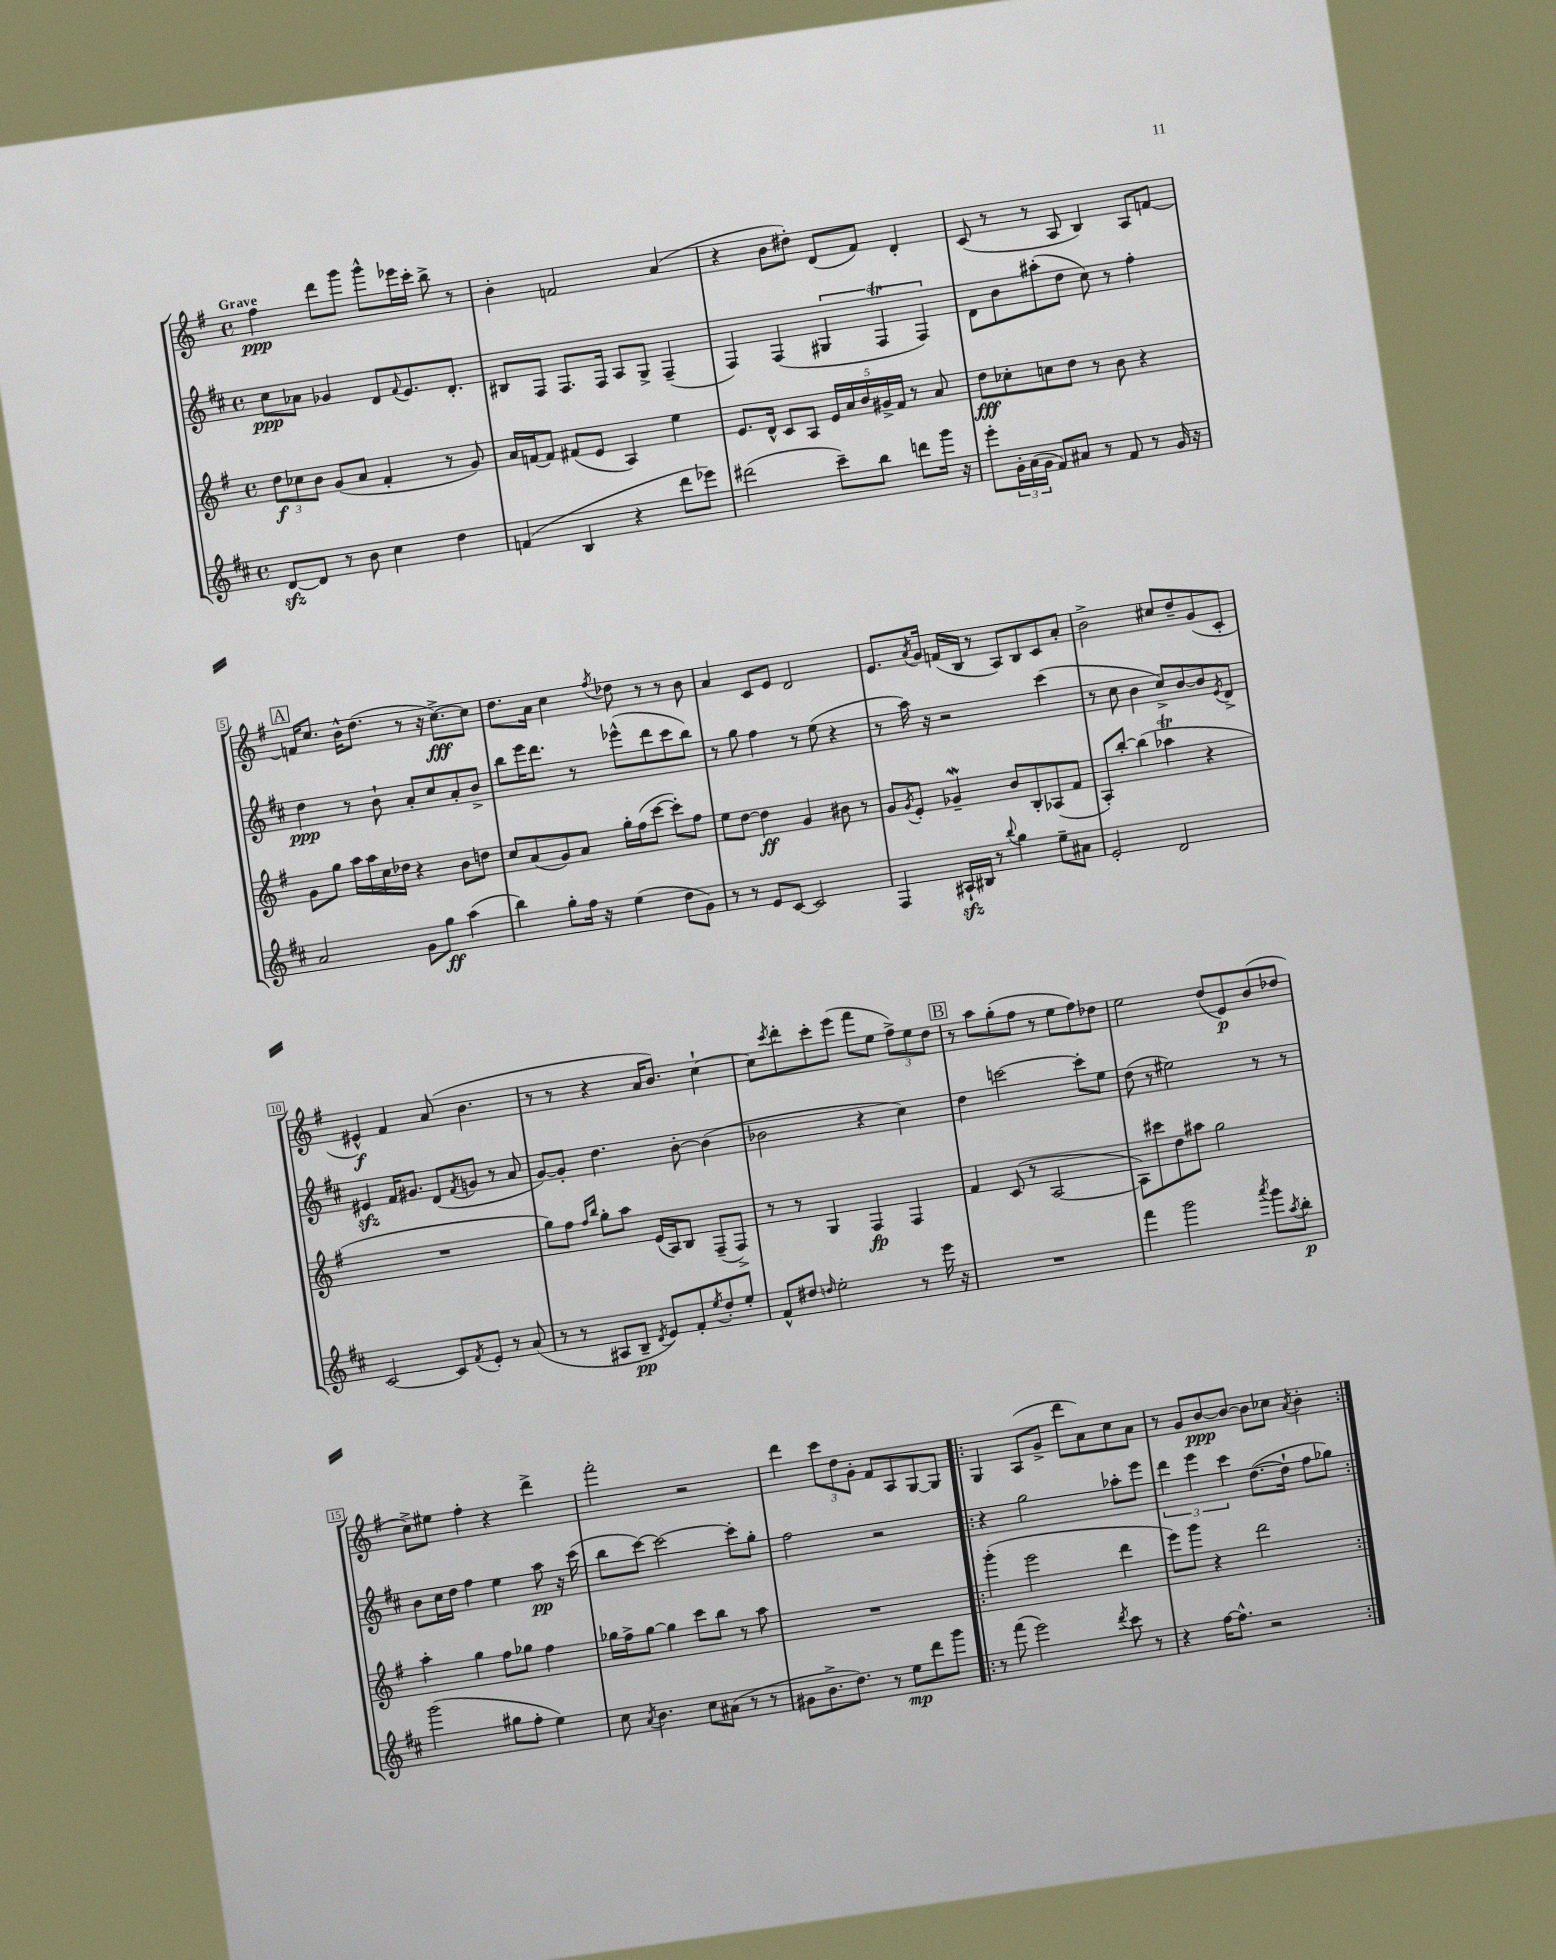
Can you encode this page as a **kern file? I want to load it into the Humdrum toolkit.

**kern	**kern	**kern	**kern
*staff4	*staff3	*staff2	*staff1
*clefG2	*clefG2	*clefG2	*clefG2
*k[f#c#]	*k[f#]	*k[f#c#]	*k[f#]
*M4/4	*M4/4	*M4/4	*M4/4
*met(c)	*met(c)	*met(c)	*met(c)
[8d	12dd	8cc#	4ff#
.	12cc-	.	.
8d]	.	8a-	.
.	12b	.	.
8r	(8g	4g-	8ddd
8b	8a	.	8ggg
4cc#	4f#'	8d	8ggg^^
.	.	8qqf#	.
.	.	8.e	16eee-
.	.	.	16ccc'
4dd	8r	.	8bb^
.	.	8.d'	.
.	8g)	.	8r
=	=	=	=
(4f	16a	8B#	4b'
.	[16f	.	.
.	8f]	8F#	.
4B	(8f#	8.F#	2f
.	8e	.	.
.	.	16F#	.
4r	4A)	8A	.
.	.	8G^	.
8ddd	4ee	(4F#~	(4a
8eee-)	.	.	.
=	=	=	=
(2ddd#	8.e	4F#)	4r
.	16d^^	.	.
.	8c	(4F#	8b
.	8A	.	8dd#')
8ccc#~)	20e	6G#	(8d
.	20a	.	.
.	20b	.	.
8bb	.	.	8f#)
.	20g#^	.	.
.	.	6F#	.
.	20f#	.	.
8ddd	8r	.	4d'
.	.	6F#)	.
16ggg	8a	.	.
16r	.	.	.
=	=	=	=
8eee'	8dd	8d	(8c
24g'	8cc-'	8b	8r
(24a	.	.	.
24g	.	.	.
8f#)	8cc	(8aa#'	8r
8a#	8dd	8dd	8A
8r	8r	8cc#)	4B)
8f#	8b	8r	.
8r	4r	4ff#'	8A
16g	.	.	[8f
16r	.	.	.
=	=	=	=
2a	8g	4dd	16f]
.	.	.	8.cc
.	8gg	.	.
.	16aa	8r	16b^^
.	16aa	.	(8.dd
.	16cc	8b`	.
.	16dd-	.	.
8g	4r	8a'	8r
8gg	.	8cc#	16r
.	.	.	[8.cc^)
(4aa	8b	8a'	.
.	8dd	8b^	8cc]
=	=	=	=
4bb)	8cc	8bb	8.dd
.	(8a	16eee	.
.	.	8.ddd	16a
8gg'	8g)	.	4cc
16ff#	8a	8r	.
16r	.	.	.
.	.	.	8qff#
(4ee	16gg'	(8eee-^^	8dd-
.	(16ff#	.	.
.	[8ccc	8ddd	8r
8dd	8ccc'])	8ccc#	8r
8g)	8ff#	8bb)	8b
=	=	=	=
8r	8ee	8r	4a
8r	[8dd	8gg	.
8e	4dd]	4ff#	8c
[8c#	.	.	8e
2c#]	4g	8r	2d
.	.	(8ee	.
.	8b#	4r	.
.	8r	.	.
=	=	=	=
4F#	8g	8r	8.e
.	8qg	.	.
.	8e'	16aa)	.
.	.	.	8qa
.	.	16r	16g
16A#`	4g-~	2r	(16f
16B#	.	.	16B
8r	.	.	8r
8qqbb	.	.	.
4gg	8b	.	8A)
.	8B'	.	8B
8ee~	(8A-	(4ccc#	8c
8a#	8f#	.	8a'
=	=	=	=
2e'	8A')	8r	2b^
.	[8bb'	8cc#	.
.	(4bb]	4b	.
2d	4aa-	8cc#^)	8cc#
.	.	[8b	8dd~
.	4r	8b]	(8g
.	.	8qe	.
.	.	8d^	8c'
=	=	=	=
[2c#	1r	4e#	4e#^^)
.	.	16f#	4f#
.	.	8.g#	.
8c#]	.	(8d	(8a
8qf#	.	8qf#	.
8e'	.	8g	4.b
8r	.	8r	.
(8a	.	8a	.
=	=	=	=
8r	8gg)	[8g)	8r
8r	8ff#	8g']	8r
.	16qqff#	.	.
.	16qqbb	.	.
8A#	8gg'	4.dd	4r
8B~	8aa	.	.
8qd	.	.	.
8e)	(16e	.	16a
.	16A)	.	8.b)
8f#'	8B	[8b'	.
8qee	.	.	.
8dd'	(8F#~	(4b]	[4cc`
8ee'	8F#^)	.	.
=	=	=	=
8f#^^	8r	2b-	8cc]
.	.	.	8qccc
8dd#	8r	.	8ddd'
16qqdd	.	.	.
2ee'	4G	.	8ccc'
.	.	.	(8eee
.	4F#	4r	8fff#
.	.	.	8ee
8r	4F#	4cc#)	12ff#^)
.	.	.	12ee
16eee	.	.	.
.	.	.	12dd
16r	.	.	.
=	=	=	=
1r	4f#	4dd	8r
.	.	.	8aa
.	(8c	[2ccc	(8gg'
.	8r	.	8ff#
.	[2A	.	8r
.	.	.	8ee
.	.	8ccc']	8ff#)
.	.	8ee	8dd-
=	=	=	=
4fff#	8A])	(8dd	2ee
.	8ccc#	8r	.
2ggg	8dd	2ee#)	.
.	8aa#	.	.
.	2gg	.	(8dd
.	.	.	8e)
8qaaa	.	.	.
8ggg	.	8r	(8b
8qaa	.	.	.
8bb'	.	8r	8dd-
=	=	=	=
(2ggg	4aa'	8b	8cc^)
.	.	16cc#	8ee#
.	.	16dd	.
.	4gg	4ff#	4ff#'
8gg#	8ff#	4ee	4r
8ff#'	8gg-	.	.
4ee)	4ff#	8aa	4ddd^
.	.	16r	.
.	.	(16ccc#	.
=	=	=	=
8cc#	16gg-	8bb	2fff#'
.	16ff#^	.	.
8qa	.	.	.
4.b	[8gg-	[8ccc#)	.
.	4gg-]	2ccc#_	.
8cc#	8ccc	.	2r
(8a#	8bb	.	.
8r	8r	8ccc#']	.
8r	8aa	8gg'	.
=	=	=	=
8g#	1r	2ff#	4ddd
8.b^	.	.	.
.	.	.	12ccc
8.dd)	.	.	.
.	.	.	12dd
.	.	.	12g'
8r	.	2r	8f#
8ee	.	.	8A
8ddd	.	.	[8G
8ggg	.	.	8G]
=!|:	=!|:	=!|:	=!|:
8r	(4ggg'	4r	4G
(8fff#	.	.	.
2eee)	2eee	2gg	(8A
.	.	.	8g^
.	.	.	8ddd
.	.	.	8a)
8qddd	.	.	.
8ccc#	4ddd	8aa-'	8cc
8r	.	8eee	8a
=	=	=	=
4r	8eee)	6ddd	8r
.	8ggg	.	8g
.	.	6eee	.
[16ff#	4r	.	[8b
8.ff#^^]	.	.	.
.	.	6ccc#	.
.	.	.	8b_
2r	2ddd	([8.dd	8b]
.	.	.	8cc-
.	.	16dd`]	.
.	.	.	8qa
.	.	8ff#	4b'
.	.	8gg-)	.
==:|!	==:|!	==:|!	==:|!
*-	*-	*-	*-
